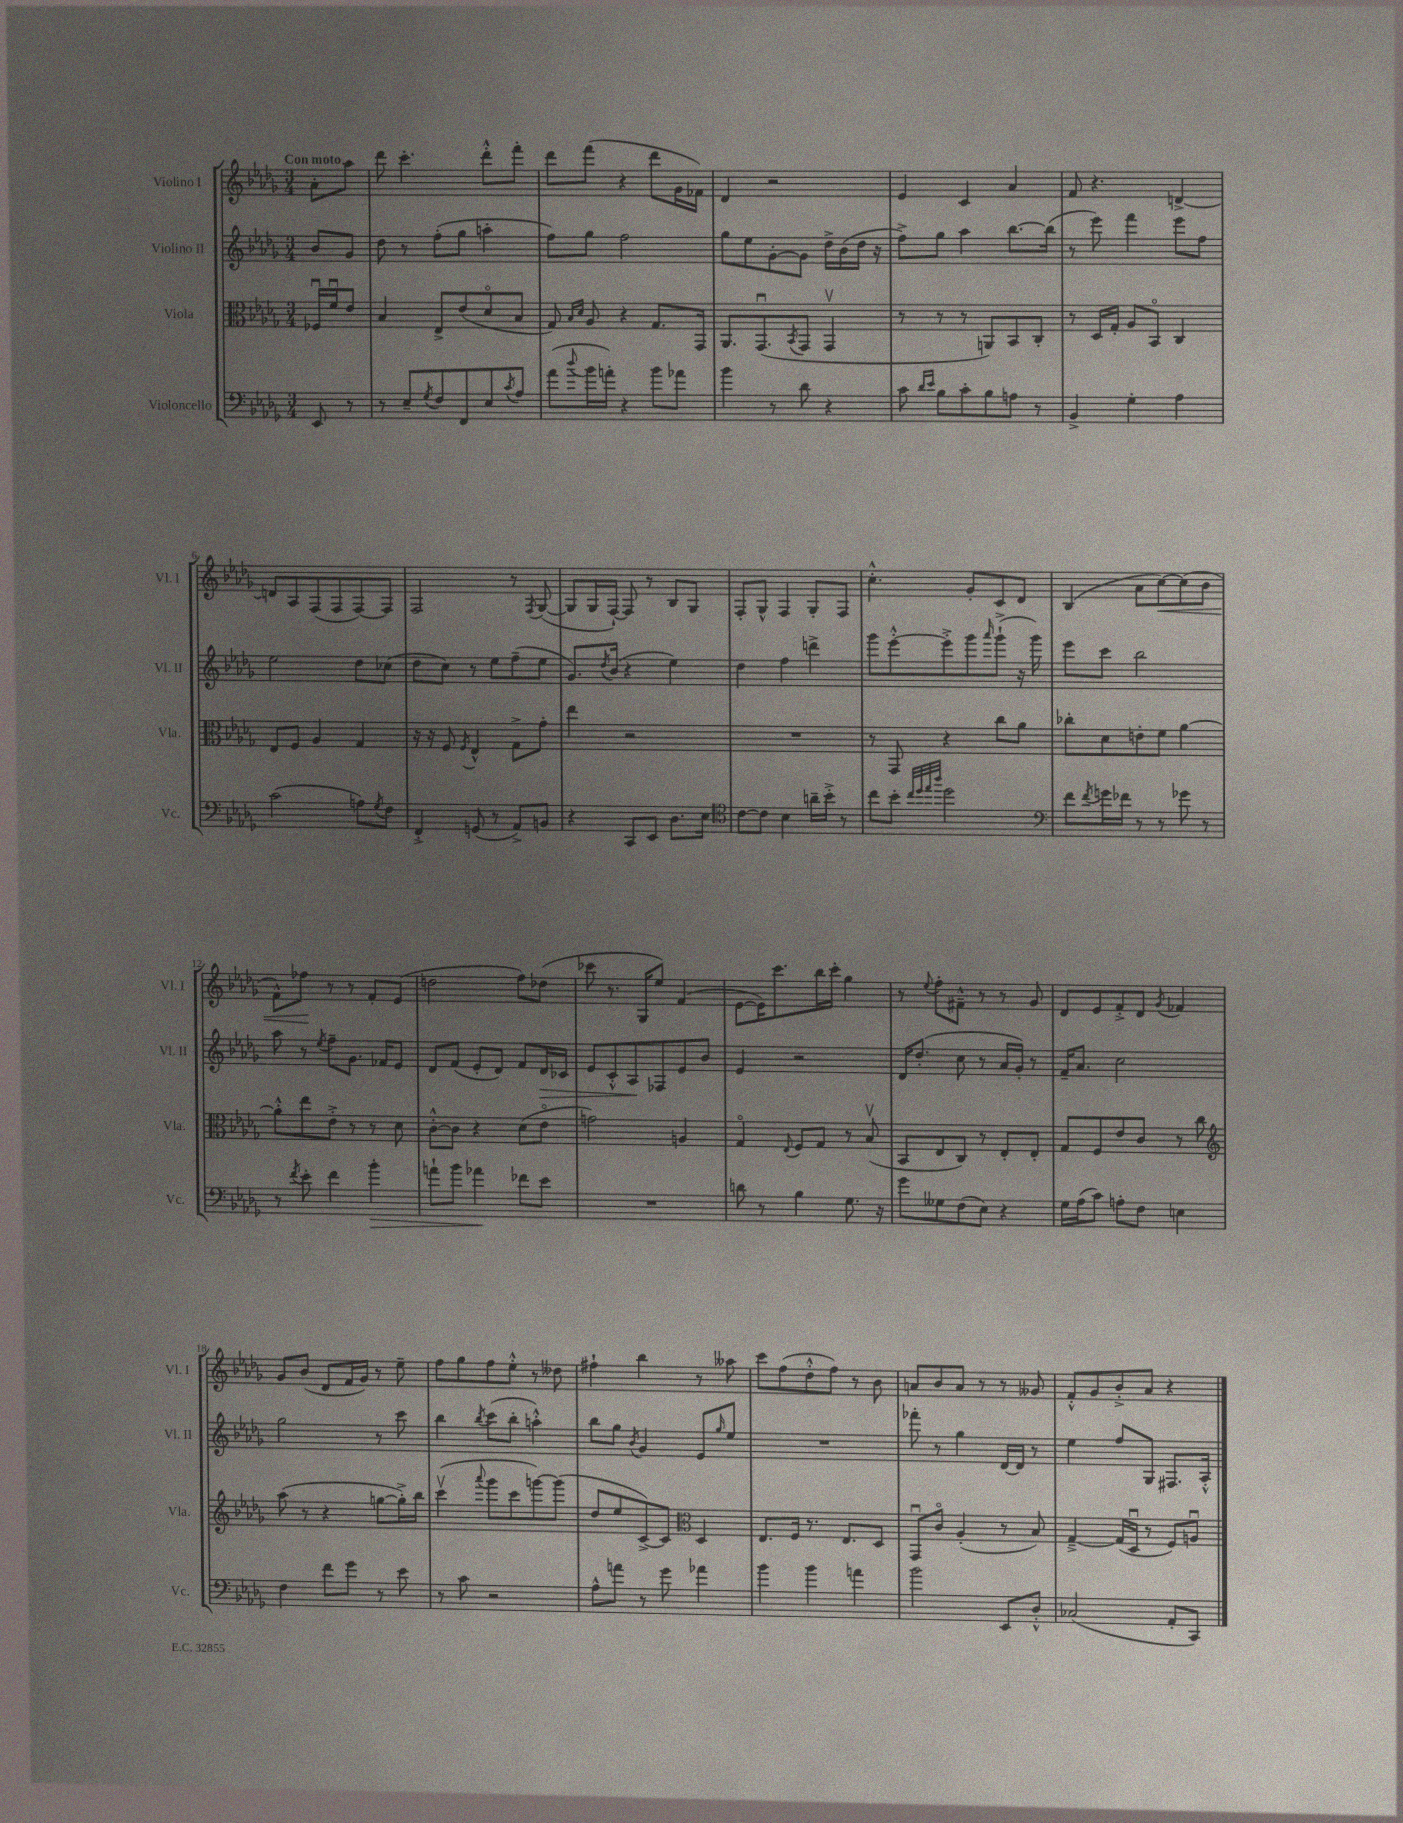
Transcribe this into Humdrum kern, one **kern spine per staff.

**kern	**kern	**kern	**kern
*staff4	*staff3	*staff2	*staff1
*clefF4	*clefC3	*clefG2	*clefG2
*k[b-e-a-d-g-]	*k[b-e-a-d-g-]	*k[b-e-a-d-g-]	*k[b-e-a-d-g-]
*M3/4	*M3/4	*M3/4	*M3/4
8EE-	16F-u	8b-	8a-'
.	16fu	.	.
8r	8e-	8g-	8aa-
=	=	=	=
8r	4B-	8dd-	8ddd-
8E-~	.	8r	4.ccc'
8qG-	.	.	.
8F	8E-^	(8ff'	.
8FF	(8e-	8gg-	.
8E-	8d-o	4aa'	8ddd-'^^
8qc	.	.	.
8A-	8B-	.	8fff'
=	=	=	=
(8a-	8G-)	8ff)	8ddd-
.	16qqB-	.	.
8qqdd-	16qqd-	.	.
16b-	8A-	8gg-	(8fff
16a')	.	.	.
4r	4r	2ff	4r
8b-	8.G-	.	8ddd-
8a-	.	.	16g-
.	16GG-	.	16f-)
=	=	=	=
4b-	8.AA-	8gg-	4d-
.	.	8ee-	.
.	(8.GG-u	.	.
8r	.	[8g-'	2r
.	8qBB-	.	.
8d-	8GG-	8g-]	.
4r	4GG-v	16dd-^	.
.	.	(16b-	.
.	.	16dd-	.
.	.	16r	.
=	=	=	=
8c	8r	8ff^)	4e-
16qqd-	.	.	.
16qqe-	.	.	.
8B-	8r	8gg-	.
8c'	8r	4aa-	4c
8B-	8AA)	.	.
8A	8BB-	[8.bb-	4a-
8r	8C'	.	.
.	.	(16bb-]	.
=	=	=	=
4BB-^	8r	8r	8f
.	16D-	8eee-)	4.r
.	16G-'	.	.
4G-'	8A-	4fff	.
.	8BB-o	.	.
4A-	4C	8eee-	[4d^
.	.	8ff	.
=	=	=	=
(2c	8E-	2ee-	8d]
.	8F	.	8A-
.	4A-	.	(8F
.	.	.	8F
8A)	4G-	8dd-	[8F)
8qG-	.	.	.
8F	.	(8cc-	8F]
=	=	=	=
4FF'^	16r	8dd-	2F
.	16r	.	.
.	8F	8cc)	.
.	8qF	.	.
(8GG	4E-^^	8r	.
8r	.	8ee-	.
8AA-^)	8G-^	(8ff~	8r
.	.	.	8qF
8BB	8g-'	8ee-	([8G-
=	=	=	=
4r	4ee-	8.g-)	8G-]
.	.	.	16G-
.	.	8qdd-	.
.	.	(16b-	[16F`)
8CC	2r	4r	8F]
8EE-	.	.	8r
8.D-	.	4ee-)	8B-
.	.	.	8G-
16E-	.	.	.
=	=	=	=
*clefC4	*	*	*
[8c	2.r	4dd-	8F'
8c]	.	.	8G-^^
4B-	.	4ff	4F
16a~	.	4ddd^	8G-'
16b-'^	.	.	.
8r	.	.	8F
=	=	=	=
8cc	8r	8ggg-	4.cc'^^
8b-'	8GG-	[8eee-'^^	.
32qqcc	.	.	.
32qqdd-	.	.	.
32qqee-	.	.	.
32qqaa-	.	.	.
2dd-	4r	8eee-'^]	.
.	.	8ggg-	8g-'
.	.	16qqaaa-	.
.	8cc	(8ggg-`^	8c
.	8a-	16r	8d-
.	.	16ggg-)	.
=	=	=	=
*clefF4	*	*	*
8f	8cc-'	8eee-	(4B-
8qf	.	.	.
16g	8d-	8ccc	.
16f-	.	.	.
8r	8e'	2bb-	8a-
8r	8f	.	[8cc)
8g-	[4a-	.	(8cc]
8r	.	.	8b-
=	=	=	=
8r	8a-'^^]	8aa-	8f^^)
8qf	.	.	.
8e-'	8ee-	8r	8ff-
.	.	8qee-	.
4f	8e-'^	8ff~	8r
.	8r	8.g-	8r
4b-'	8r	.	8f'
.	.	16f-	.
.	8d-	8e-	(8e-
=	=	=	=
8a`	[8c'^^	8d-	2dd
8b-	8c]	(8f	.
4a-	4r	8e-'	.
.	.	8d-)	.
8f-	(8d-	8f	8ff)
8e-	8e-o	16d-	(8dd-
.	.	16c-	.
=	=	=	=
2.r	2g)	8e-	8ccc-
.	.	8c'^^	8.r
.	.	8A-	.
.	.	.	16G-
.	.	8F-	8ee-)
.	4A	8e-	(4f
.	.	8b-	.
=	=	=	=
8d	4G-o	4e-	[8e-
8r	.	.	16e-])
.	.	.	8.ccc
.	8qqE-	.	.
4B-	8F	2r	.
.	8G-	.	16bb-
.	.	.	16ccc'
8.G-	8r	.	4gg-
.	(8B-v	.	.
16r	.	.	.
=	=	=	=
8g-	8BB-	16d-	8r
.	.	(8.dd-'	.
.	.	.	8qqee-
8G--	8E-	.	8ff'
(8F	8C)	8cc	8f#~^^
8E-)	8r	8r	8r
4r	8E-'	16a-	8r
.	.	16g-')	.
.	8E-'	8r	8g-
=	=	=	=
16G-	8G-	16f~	8d-
(16A-	.	8.a-	.
8c)	8F	.	8e-
8A'	8e-	2cc	8f'^
8F	8c	.	8d-
.	.	.	8qg-
4E	8r	.	4f-
.	8cc	.	.
=	=	=	=
*	*clefG2	*	*
4F	(8aa-	2gg-	8g-
.	8r	.	(8b-
8f	4r	.	8d-
8g-	.	.	16f
.	.	.	16g-)
8r	[8gg	8r	8r
8e-	16gg'^])	8ccc	8ee-~
.	16bb-	.	.
=	=	=	=
8r	(4cccv	4bb-	8ff
8c	.	.	8gg-
.	8qqaaa-	8qbb-	.
2r	8ggg-	(8ccc	8ff
.	8ccc	8bb-'	8ee-'^^
.	[8ggg)	4aa'^^)	8r
.	(8ggg]	.	8dd--
=	=	=	=
8A-^^	8dd-	8bb-	4ff#`
8a	8ee-	8gg-	.
.	.	8qb-	.
8r	[8c^)	4g-	4bb-
8g-	8c]	.	.
*	*clefC3	*	*
4a-	4D-	8e-	8r
.	.	16qqgg-	.
.	.	8ee-	8aa--
=	=	=	=
4b-	8.E-	2.r	8ccc
.	.	.	(8ff
.	16F	.	.
4b-	8.r	.	8dd-'^^
.	.	.	8ff)
.	8.E-	.	.
4a	.	.	8r
.	8D-	.	8b-
=	=	=	=
2b-	8GG-u	8fff-'	8a
.	8co	8r	8b-
.	(4A-'	4gg-	8a
.	.	.	8r
8EE-	8r	[16d-	8r
.	.	16d-]	.
8D-'^^	8B-)	8r	8g--
=	=	=	=
(2C-	[4G-~^	4ee-	8f'^^
.	.	.	8g-
.	(16G-]	8ff	8b-'^
.	16D-u	.	.
.	8r	8G-	8a-
8AA-'	8F)	8.F#	4r
8CC)	8Au	.	.
.	.	16A-'^^	.
==	==	==	==
*-	*-	*-	*-
